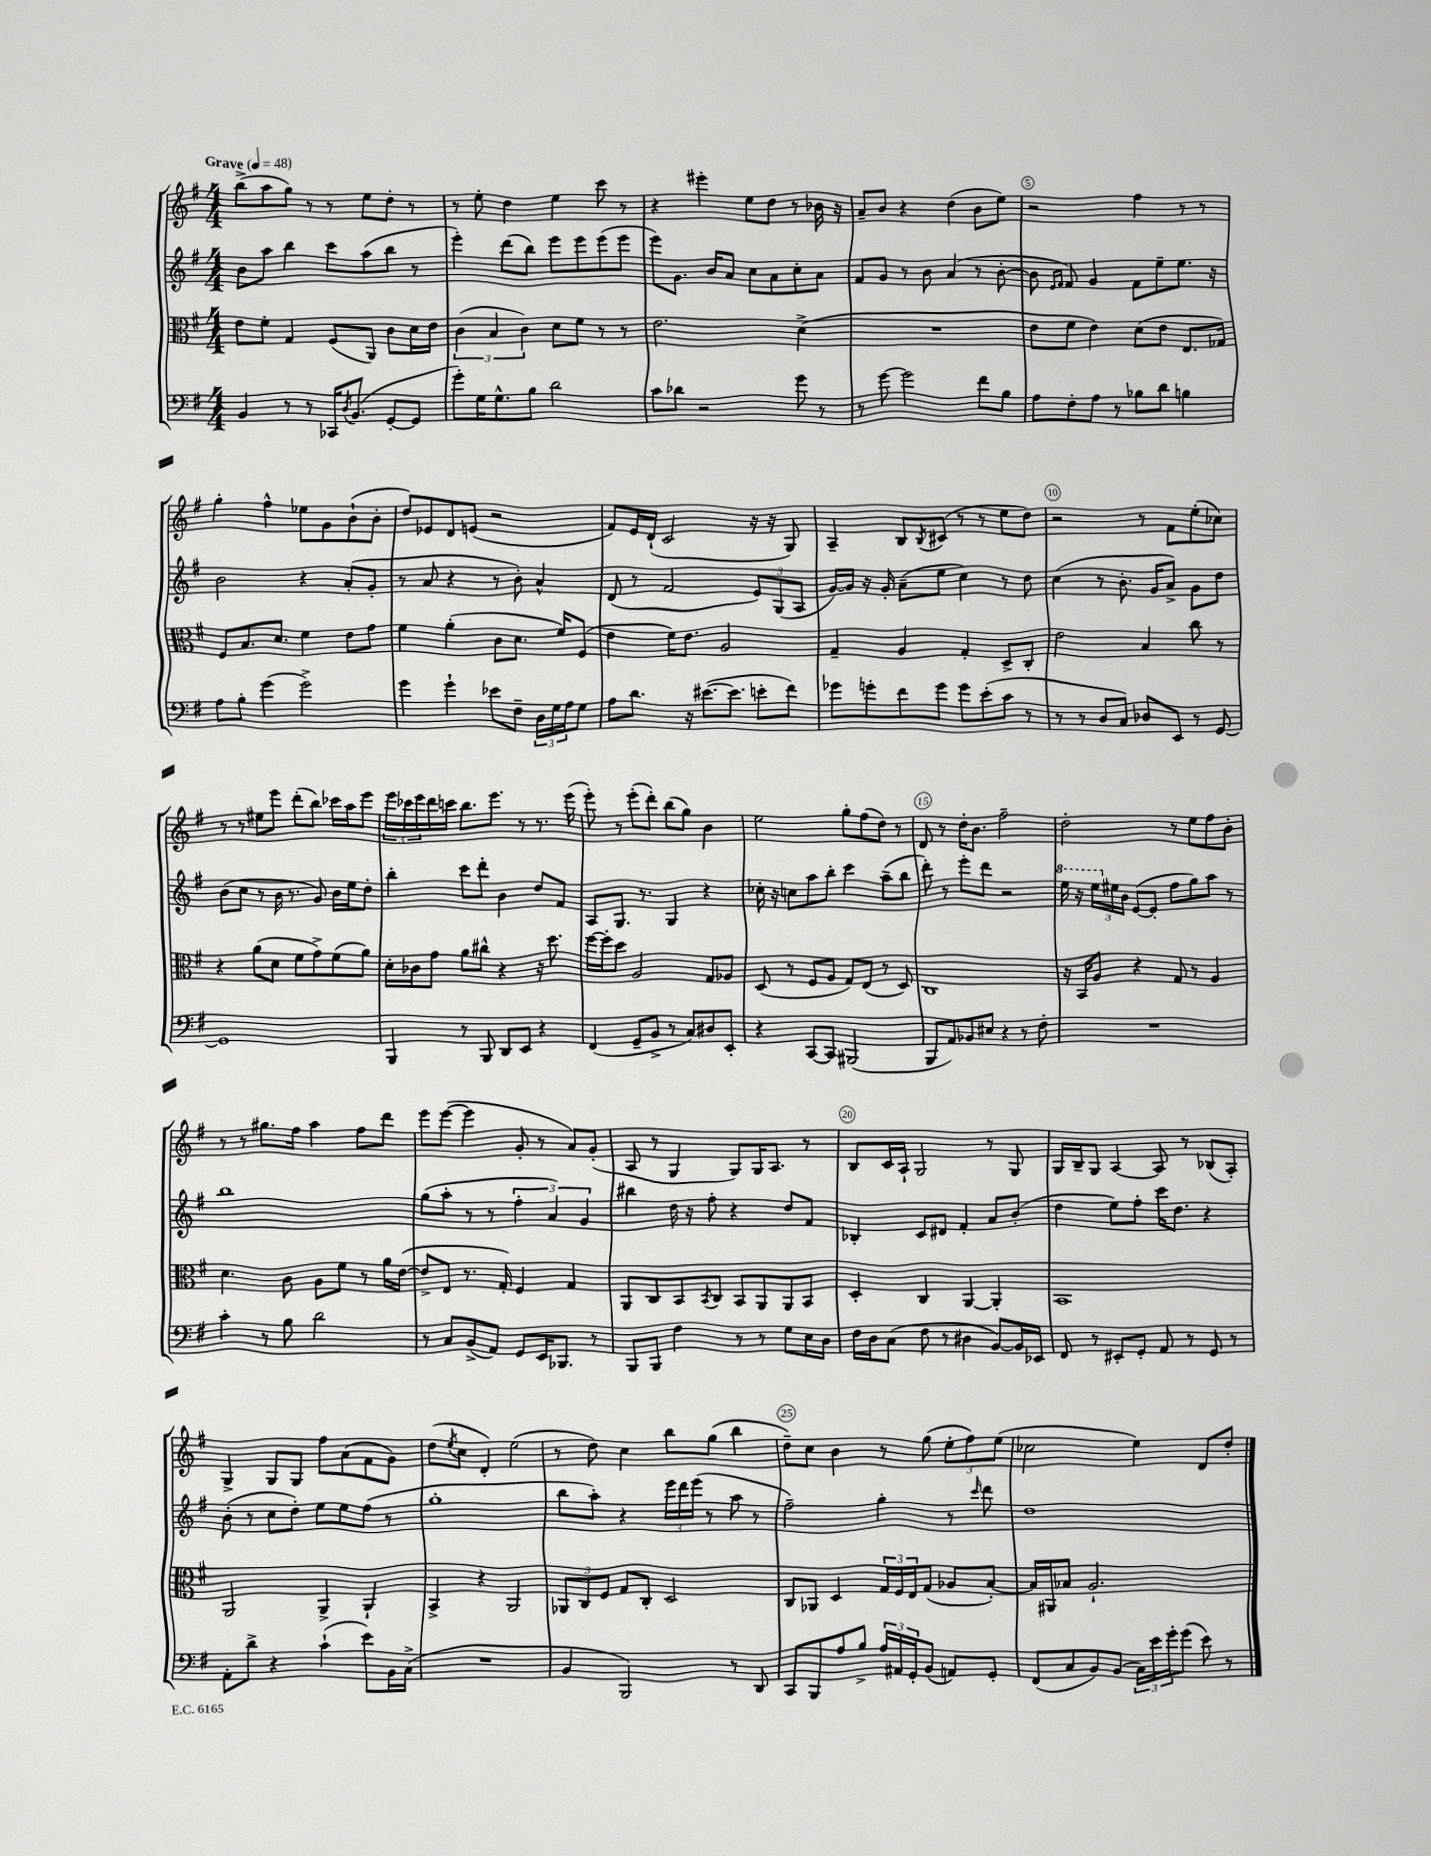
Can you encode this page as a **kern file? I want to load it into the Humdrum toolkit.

**kern	**kern	**kern	**kern
*staff4	*staff3	*staff2	*staff1
*clefF4	*clefC3	*clefG2	*clefG2
*k[f#]	*k[f#]	*k[f#]	*k[f#]
*M4/4	*M4/4	*M4/4	*M4/4
*MM48	*MM48	*MM48	*MM48
4BB	8e	8b	(8bb^
.	8f#'	8aa	8aa
8r	4G	4bb	8gg)
8r	.	.	8r
16CC-	(8F#	8ccc	8r
8qD	.	.	.
(8.BB	.	.	.
.	8AA)	(8aa	8ee
[8GG'	8c	8bb	8dd'
8GG]	16d	8r	8r
.	16e	.	.
=	=	=	=
8g')	(6c	4eee')	8r
16G	.	.	8ee'
.	6B	.	.
8.G^^	.	.	.
.	.	(8ddd	4dd
.	6c)	.	.
8B	.	8bb)	.
2d	8d	8eee	4ee
.	8f#	8eee	.
.	8r	(8eee	8ccc
.	8r	8eee	8r
=	=	=	=
8c	2.e	8eee)	4r
8d-	.	8.g	.
2r	.	.	4eee#'
.	.	16b	.
.	.	8a	.
.	.	8cc	8ee
.	.	8a	8dd
8g	(4d^	8cc'	8r
8r	.	8a	16b-
.	.	.	16r
=	=	=	=
8r	1r	8f#	8a~
[8g	.	8g	8b
2g]	.	8r	4r
.	.	8b	.
.	.	(4a	(4dd
8f#	.	8r	8b
8B	.	[8b'	8ee)
=	=	=	=
8A	8e	8b]	2r
.	.	16qqe	.
.	.	16qqf#	.
8F#'	8f#	8f#)	.
8A	4e)	4g	.
8r	.	.	.
8B-	(8d	8f#	4ff#
8d	8e	8ee~	.
4B	8.E	8.ee	8r
.	.	.	8r
.	16G-)	16r	.
=	=	=	=
8A	8F#	2b	4gg'
8B'	8.B	.	.
(4g	.	.	4ff#^^
.	8.d	.	.
2g^)	4f#	4r	8ee-
.	.	.	8g
.	8e	(8a'	(8b`
.	8g	8g'	8b'
=	=	=	=
4g	4f#	8r	8dd)
.	.	8a	8e-
4g`	(4a'	4r	8d
.	.	.	(8e
8e-	8c	8r	2r
8F#~	8.d	8b')	.
24D	.	4a^^	.
24G	.	.	.
.	16f#)	.	.
24A	.	.	.
8G	(8F#	.	.
=	=	=	=
8A	4e	(8d	8f#)
8.d	.	8r	16e
.	.	.	(16d`
.	16f#)	2f#	2c
16r	8.e	.	.
([8.e#	.	.	.
.	2A	.	.
8.e#]	.	.	.
8e'	.	12e)	16r
.	.	.	16r
.	.	(12G	.
8f#)	.	.	8G)
.	.	12A	.
=	=	=	=
8g-	4G~	[16g)	4A~
.	.	16g]	.
8g'	.	16r	.
.	.	16g'	.
8f#	4A	(8a~	8B
.	.	.	8qB
8g	.	8ee	(8c#
8g	4G'	4cc)	8r
(8e'	.	.	8r
8c	8D^	8r	8ee
8r	8C'	8dd	8dd)
=	=	=	=
8r	2e	(4cc	2r
8r	.	.	.
8D	.	8r	.
8C)	.	8.b'	.
8D-	4B	.	8r
.	.	16g	.
8EE	.	8a^)	8f#
8r	8cc	8g	(8ee'
[8GG	8r	8dd	8cc-)
=	=	=	=
1GG]	4r	(8b	8r
.	.	8cc	8r
.	(8a	8r	8ee#
.	8d	16b	8eee
.	.	8.r	.
.	8f#	.	(8ddd'
.	8g^)	8g)	8bb)
.	(8f#	16b	16ccc-
.	.	16ee	16aa
.	8a)	8dd'	8eee
=	=	=	=
4BBB	16d'	4bb'	24eee
.	.	.	24ccc-
.	16c-	.	.
.	.	.	24eee
.	8g	.	16ddd
.	.	.	16ccc
8r	8a	8ccc	8.bb
8BBB	8cc#^^	8ddd'	.
.	.	.	8.eee
8DD	4r	4b	.
8EE	.	.	8r
4r	16r	8dd	8.r
.	8.dd	.	.
.	.	8f#	.
.	.	.	(16eee
=	=	=	=
(4FF#	[16ff#	8A	8eee')
.	16ff#']	.	.
.	8dd	8.G	8r
8GG~	2A	.	(8eee'
.	.	8.r	.
8BB^	.	.	8ddd')
8r	.	4G	(8bb
8C)	.	.	8gg)
8D#	8G	4r	4b
8EE'	8A-	.	.
=	=	=	=
4r	(8D	16cc-'	2ee
.	.	16r	.
.	8r	8cc	.
[8CC	8F#	8aa	.
8CC]	8A	8bb'	.
(2BBB#	8G)	4ccc	8gg'
.	(8E	.	(8ff#
.	8r	(8aa~	8dd)
.	8D)	8bb	8r
=	=	=	=
8BBB	1C	8ddd')	8d
8AA)	.	8r	8r
8BB-	.	8eee'	16dd'
.	.	.	8.b
8E#	.	8ddd	.
4r	.	2r	2ff#~
8r	.	.	.
8F#'	.	.	.
=	=	=	=
1r	16r	16eee	2dd'
.	16BB	16r	.
.	8A	24eee	.
.	.	24ee#	.
.	.	24b	.
.	4r	([8e	.
.	.	8e']	.
.	8G	8ff#	8r
.	8r	8gg)	8ee
.	4A	8aa	8ff#
.	.	8r	8b'
=	=	=	=
4c'	4.d	1bb	8r
.	.	.	8r
8r	.	.	8.gg#
8B	8c	.	.
.	.	.	16ff#
2d	8A	.	4aa
.	8f#	.	.
.	8r	.	8ff#
.	16a	.	8ddd
.	([16e	.	.
=	=	=	=
8r	8e^]	(8gg	8eee
8C	8E	8aa'	([8eee
(8BB^	8.r	8r	4eee]
8AA)	.	8r	.
.	16G')	.	.
8GG	4F#	6ff#'	8g'
16EE	.	.	8r
.	.	6a)	.
8.BBB-	.	.	.
.	4G	.	8a)
.	.	6g	.
8r	.	.	(8g'
=	=	=	=
8BBB	8AA	4bb#	8A
8BBB	8C	.	8r
4F#	8BB	16dd	4G
.	.	16r	.
.	8qBB	.	.
.	8C	8ff#'	.
8r	8BB	4r	8G)
8r	8AA	.	16G
.	.	.	8.A
8G	8AA	8dd	.
16E	8BB	8f#	8r
16D	.	.	.
=	=	=	=
16F#	4D'	4B-'	8B
16D	.	.	.
(8C	.	.	16c
.	.	.	16A`
8F#	4C	8c	2G
8r	.	8d#	.
4D#	[4AA	4f#'	.
[8BB)	4AA']	8a	8r
16BB]	.	(8b'	8G
16EE-	.	.	.
=	=	=	=
8FF#	1BB	4dd	16G
.	.	.	16B~
8r	.	.	8G
8EE#'	.	8ee)	[4A
8GG'	.	8ff#'	.
8AA	.	16ccc	8A]
.	.	8.dd	.
8r	.	.	8r
8GG	.	4r	(8B-
8r	.	.	8A')
=	=	=	=
8AA'	2AA	(8b'	4G^
8d^	.	8r	.
4r	.	8cc	8G
.	.	8dd')	8G
(4c`	4AA^	8ee	8ff#
.	.	8ee	(8a
8e)	4AA`	(8ff#	8f#
16BB	.	8r	8g)
(16C^	.	.	.
=	=	=	=
1r	4BB^	1gg'	(8dd
.	.	.	8qee
.	.	.	8cc
.	4r	.	4d')
.	2AA	.	(2ee
=	=	=	=
4BB	12AA-	8bb	8r
.	12C	.	.
.	.	8aa')	8dd)
.	12F#	.	.
2BBB)	8G	4r	4cc
.	8C'	.	.
.	2D	24eee	8bb
.	.	24ddd	.
.	.	(24eee	.
.	.	8r	(8gg
8r	.	8aa	4bb
8DD	.	8r	.
=	=	=	=
8CC	8C	2ff#~)	8dd~)
8BBB	8AA-	.	8cc
8A	4D	.	4b
8B^	.	.	.
24A	24G	4gg'	8r
24AA#	24F#	.	.
24GG'	24E	.	.
(8BB	(8G	.	(8gg
8AA)	8A-	8r	12ee'
.	.	.	12ff#)
.	.	16qqccc	.
8GG'	[8B')	8ddd	.
.	.	.	(12ee
=	=	=	=
(8FF#	16B]	1dd	2cc-
.	16AA#	.	.
8C	8B-	.	.
8BB)	2.A`	.	.
(8BB	.	.	.
24C)	.	.	4ee)
24e	.	.	.
24g'	.	.	.
(8g	.	.	.
8e)	.	.	8d
8r	.	.	8dd'
==	==	==	==
*-	*-	*-	*-
